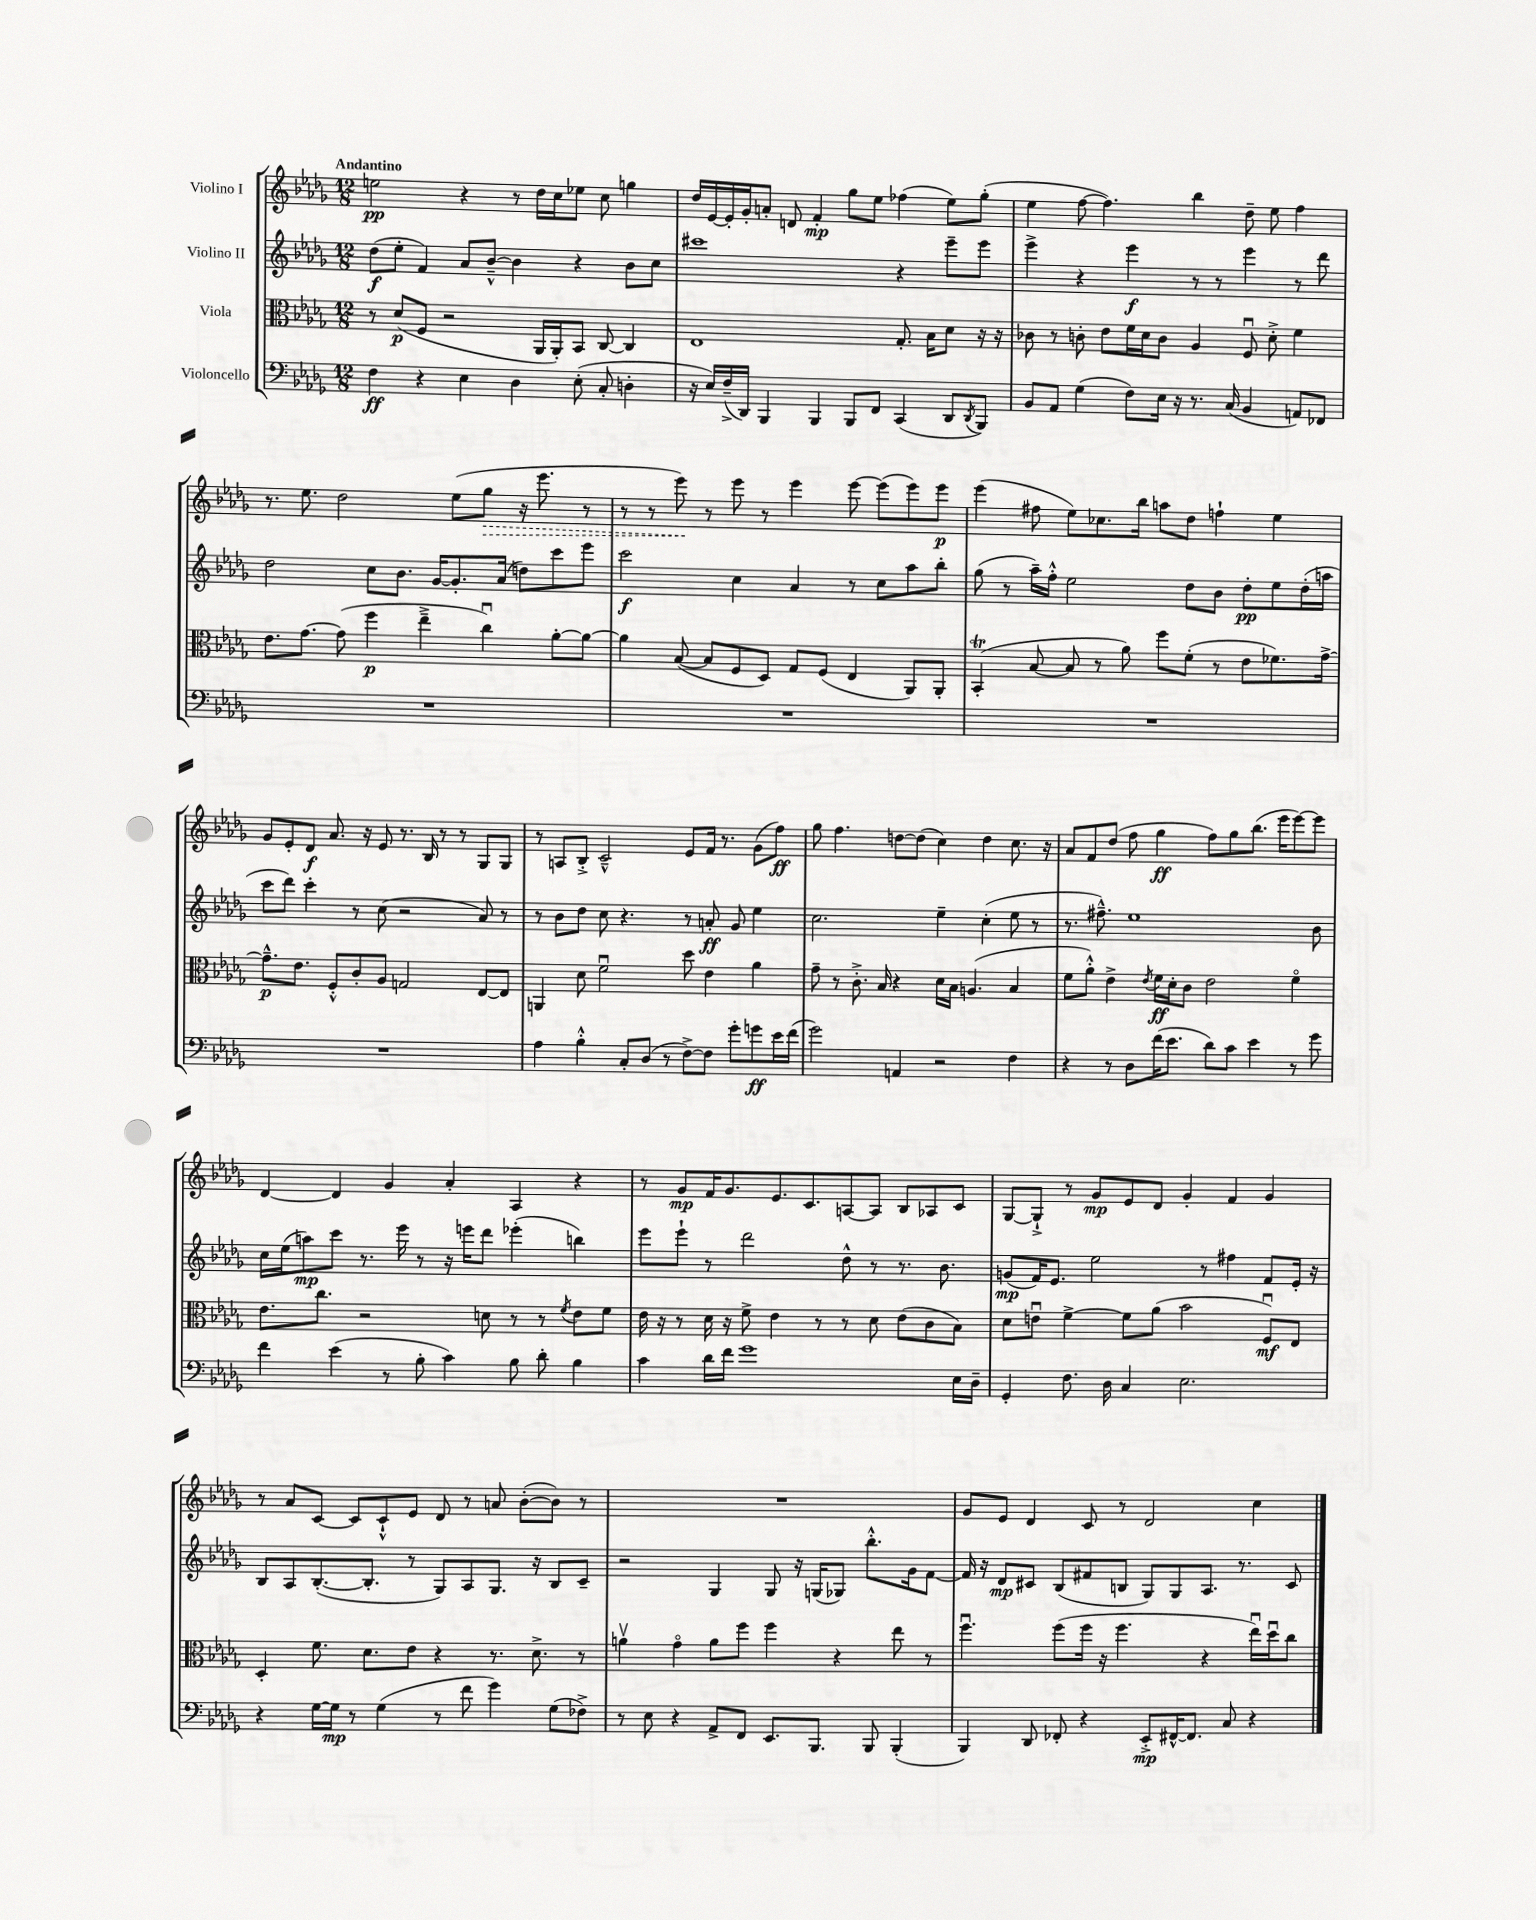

**kern	**kern	**kern	**kern
*staff4	*staff3	*staff2	*staff1
*clefF4	*clefC3	*clefG2	*clefG2
*k[b-e-a-d-g-]	*k[b-e-a-d-g-]	*k[b-e-a-d-g-]	*k[b-e-a-d-g-]
*M12/8	*M12/8	*M12/8	*M12/8
4F	8r	(8dd-	2ee
.	(8d-	8ee-'	.
4r	8F	4f)	.
.	2r	.	.
4E-	.	8a-	4r
.	.	[8b-~^^	.
4D-	.	4b-]	8r
.	16AA-	.	16dd-
.	16AA-')	.	16cc
(8E-'	8BB-	4r	8ee-
8C'	[8C	.	8cc
4D'	4C]	8b-	4gg
.	.	8cc	.
=	=	=	=
16r	1E-	1ccc#	16dd-
16E-)	.	.	[16e-
(16F~^	.	.	16e-']
16DD-)	.	.	16g-'
4BBB-	.	.	8a'
.	.	.	8d
4BBB-	.	.	4f'
8BBB-	.	.	8gg-
8FF	.	.	8ee-
(4CC	8.G-'	4r	(4ff-
.	16B-	.	.
8DD-	8d-	8eee-~	8ee-)
8qDD-	.	.	.
8BBB-)	16r	8eee-	(8gg-'
.	16r	.	.
=	=	=	=
8BB-	8c-	4eee-^	4ee-
8AA-	8r	.	.
(4G-	8c'	4r	[8ff
.	8e-	.	4.ff])
8F)	16f	4eee-	.
.	16d-	.	.
16E-	8c	.	.
16r	.	.	.
8.r	4A-	8r	4bb-
.	.	8r	.
(16C	.	.	.
4BB-	8Fu	4eee-	8dd-~
.	8d-'^	.	8ee-
8AA)	4f	8r	4ff
8FF-	.	8ddd-	.
=	=	=	=
1.r	8.e-	2dd-	8.r
.	[8.g-	.	8.ee-
.	(8g-]	.	2dd-
.	4ff	8cc	.
.	.	8.b-	.
.	4ee-~^	.	.
.	.	[16g-	.
.	.	8.g-']	(8ee-
.	4ccu)	.	8gg-
.	.	(16a-	.
.	.	8dd)	16r
.	.	.	8.eee-
.	[8a-'	8ccc	.
.	8a-_	8eee-	8r
=	=	=	=
1.r	4a-]	2ccc	8r
.	.	.	8r
.	([8B-	.	8eee-)
.	8B-]	.	8r
.	8F	4cc	8eee-
.	8D-)	.	8r
.	8G-	4a-	4eee-
.	(8F	.	.
.	4E-	8r	[8eee-
.	.	8cc	(8eee-]
.	8AA-)	8aa-	8eee-)
.	8AA-'	8bb-'	8eee-
=	=	=	=
1.r	(4BB-'	(8gg-	(4eee-
.	.	8r	.
.	[8B-	16aa-~)	8ff#
.	.	16ff'^^	.
.	8B-]	2ee-	8ee-)
.	8r	.	8.cc-
.	8a-)	.	.
.	.	.	16bb-
.	8ff	.	8aa
.	(8f'	8dd-	8dd-
.	8r	8b-	4ff`
.	8e-	8dd-'	.
.	8.f-)	8ee-	4ee-
.	.	(16dd-'	.
.	[16g-^	16aa	.
=	=	=	=
1.r	8.g-~^^]	8ccc	8g-
.	.	8ddd-)	8e-'
.	8.e-	.	.
.	.	4ccc'	8d-
.	8F'^^	.	8.a-
.	8c'	8r	.
.	.	.	16r
.	8A-	(8cc	8e-
.	2G	2r	8.r
.	.	.	16B-
.	.	.	8r
.	.	.	8r
.	[8E-	8a-)	8G-
.	8E-]	8r	8G-
=	=	=	=
4A-	4AA	8r	8r
.	.	8b-	8A
4B-'^^	8d-	8dd-	8B-'^
.	2fu	8cc	2c~^^
8C'	.	4.r	.
(8D-	.	.	.
8r	.	.	.
[8F^)	8dd-	8r	8e-
8F]	4e-	8a'	16f
.	.	.	8.r
8g-'	.	8g-	.
8g	4a-	4ee-	(8g-
16e-	.	.	8ff)
(16f	.	.	.
=	=	=	=
2g-)	8g-~	2.cc	8gg-
.	8r	.	4.ff
.	8.c'^	.	.
.	16B-	.	.
4AA	4r	.	[8dd
.	.	.	(8dd]
2r	16d-	4ee-~	4cc)
.	16B-	.	.
.	(4.A	.	.
.	.	(4cc'	4dd
4F	4B-	8ee-	8.cc
.	.	8r	.
.	.	.	16r
=	=	=	=
4r	8f	8.r	8a-
.	8a-'^^)	.	8f
.	.	8.ff#~^^)	.
8r	4e-^	.	(8dd-
8D-	.	1ee-	8ff
.	8qe-	.	.
(16f	16f	.	4gg-
8.e-	16d-'	.	.
.	8c	.	.
8d-)	2e-	.	8ff)
8c	.	.	8gg-
4e-	.	.	(8.bb-
.	.	.	16eee-
8r	4fo	.	[8eee-)
8g-	.	8b-	8eee-]
=	=	=	=
4f	8.e-	16cc	[4d-
.	.	(16ee-	.
.	.	8aa)	.
.	8.cc	.	.
(4e-	.	8ccc	4d-]
.	2r	8.r	.
8r	.	.	4g-
.	.	16eee-	.
8B-'	.	8r	.
4c)	.	16r	4a-'
.	.	16eee	.
.	8d	8ddd-	.
8B-	8r	(4eee-'	4A-
8d-'	8r	.	.
.	8qf	.	.
4B-	8e-	4bb)	4r
.	8f	.	.
=	=	=	=
4c	16e-	8eee-	8r
.	16r	.	.
.	8r	8eee-`	8g-
16d-	16d-	8r	16f
16f	16r	.	8.g-
1g-	8f^	2ddd-	.
.	4e-	.	8.e-
.	.	.	8.c
.	8r	.	.
.	8r	8dd-^^	[8A
.	8d-	8r	8A]
.	(8e-	8.r	8B-
.	8c	.	8A-
.	.	8.b-	.
16E-	8B-)	.	8c
16D-~	.	.	.
=	=	=	=
4GG-'	8d-	(8g	[8G-
.	8eu	16f)	8G-`^]
.	.	8.e-	.
8.F	[4f^	.	8r
.	.	2ee-	8g-
16D-	.	.	.
4C	8f]	.	8e-
.	(8a-	.	8d-
2.E-	2b-	.	4g-'
.	.	8r	.
.	.	4ff#	4f
.	8Fu)	8f	4g-
.	8E-	16e-'	.
.	.	16r	.
=	=	=	=
4r	4D-'	8B-	8r
.	.	8A-	8a-
[16G-	8.f	([8.B-'	[8c
16G-]	.	.	.
8r	.	.	8c]
.	8.d-	8.B-']	.
(4G-	.	.	8c`^^
.	8e-	8r	8e-
8r	4r	8G-)	8d-
8f	.	8A-	8r
4g-)	8.r	8.G-	8a
.	.	.	([8b-'
.	8.d-^	16r	.
(8G-	.	8B-	8b-])
8F-^)	8r	8c~	8r
=	=	=	=
8r	4av	2r	1.r
8E-	.	.	.
4r	4g-o	.	.
8AA-^	8a	4G-	.
8FF	8ff	.	.
8.EE-	4ff	8G-	.
.	.	16r	.
8.BBB-	.	(16G	.
.	4r	8G-)	.
8BBB-	.	8.bb-'^^	.
(4BBB-'	8ee-	.	.
.	.	16g-	.
.	8r	[8f	.
=	=	=	=
4BBB-)	4.ffu	16f]	8g-
.	.	16r	.
.	.	8d-	8e-
8DD-	.	8c#	4d-
8FF-'	(8ff	(8B-	.
4r	16ff	8f#	8c
.	16r	.	.
.	4.ff	8B	8r
8EE-'^	.	8G-)	2d-
[16FF#^^	.	8G-	.
8.FF#]	.	.	.
.	4r	8.A-	.
8C	.	.	.
.	.	8.r	.
4r	16ee-u)	.	4cc
.	16dd-u	.	.
.	8cc	8c#	.
==	==	==	==
*-	*-	*-	*-
